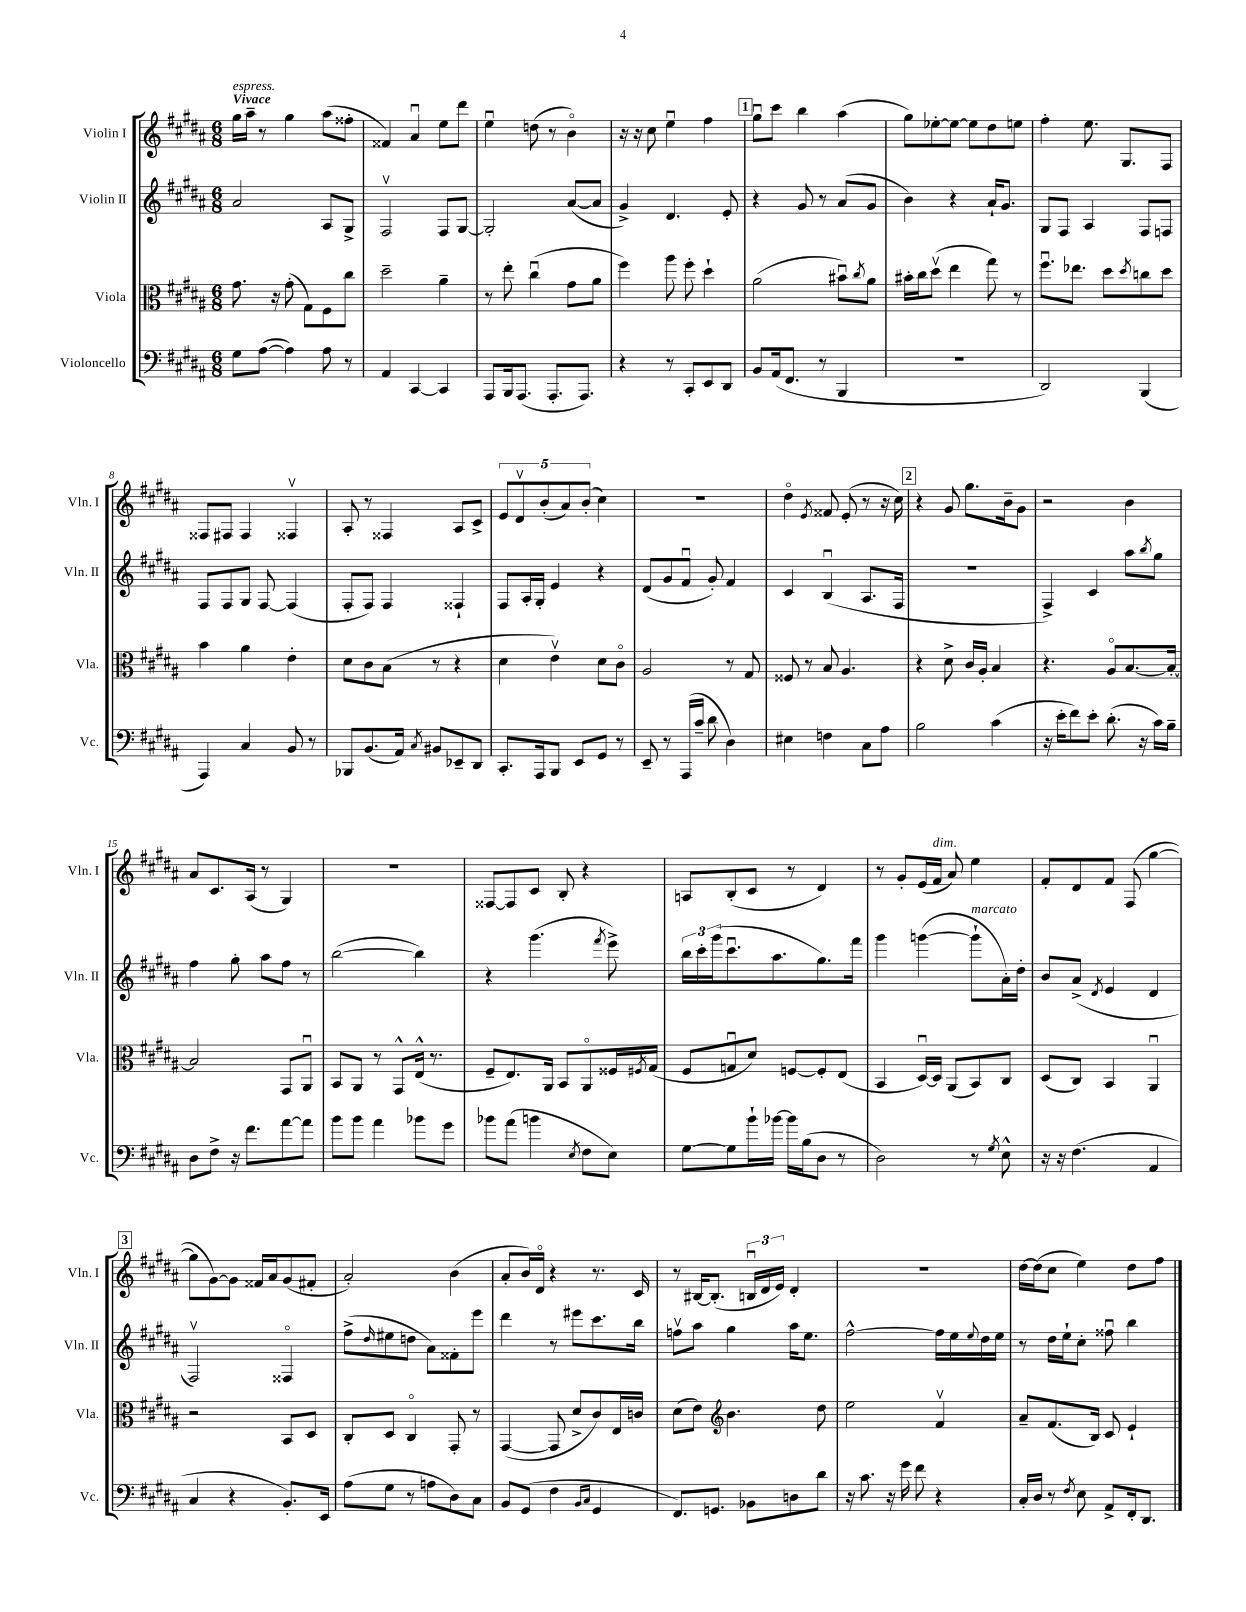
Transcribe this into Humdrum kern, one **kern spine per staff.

**kern	**kern	**kern	**kern
*part4	*part3	*part2	*part1
*staff4	*staff3	*staff2	*staff1
*I"Violoncello	*I"Viola	*I"Violin II	*I"Violin I
*I'Vc.	*I'Vla.	*I'Vln. II	*I'Vln. I
*clefF4	*clefC3	*clefG2	*clefG2
*k[f#c#g#d#a#]	*k[f#c#g#d#a#]	*k[f#c#g#d#a#]	*k[f#c#g#d#a#]
*M6/8	*M6/8	*M6/8	*M6/8
=1	=1	=1	=1
!	!	!	!LO:TX:a:B:t=Vivace
!	!	!	!LO:TX:a:i:t=espress.
8G#\L	8.g#\	2a#/	16gg#\LL
.	.	.	16aa#~\JJ
([8A#\J	.	.	8r
.	16r	.	.
4A#\])	(8g#'\	.	4gg#\
.	8G#\L)	.	.
8A#\	8F#\	8A#/L	(8aa#\L
8r	8cc#\J	8G#^/J	8ff##X'\J
=2	=2	=2	=2
4AA#/	2dd#~\	2F#v/	4f##X/)
[4CC#/	.	.	4a#u/
4CC#/]	4a#~\	8F#/L	8ee\L
.	.	[8G#/J	8ddd#\J
=3	=3	=3	=3
8AAA#/L	8r	2G#'/]	4eeu\
16BBB/k	8ee'\	.	.
(8.AAA#/J	.	.	.
.	(4cc#u\	.	(8ddn\
8.AAA#'/L	.	.	8r
.	8g#\L	([8a#/L	4b\)
8.AAA#/J)	.	.	.
.	8a#\J	8a#/J]	.
=4	=4	=4	=4
4r	4ff#\)	4g#^/)	16r
.	.	.	16r
.	.	.	8cc#\
8r	8aa#\	4.d#/	4eeu\
8CC#'/L	8ff#'\	.	.
8EE/	4dd#`\	.	4ff#\
8DD#/J	.	8e'/	.
!!LO:REH:place=s1:t=1
=5	=5	=5	=5
8BB/L	(2a#\	4r	8gg#u\L
(16AA#/k	.	.	8ccc#\J
8.FF#/J	.	.	.
.	.	8g#/	4bb\
8r	.	8r	.
4BBB/	8b#Xu\L)	(8a#/L	(4aa#\
.	8qcc#/	.	.
.	8a#\J	8g#/J	.
=6	=6	=6	=6
2.r	16b#X'\LL	4b\)	8gg#\L)
.	16cc#\J	.	.
.	(8dd#v\J	.	[8ee-X'\
.	4ee\	4r	8ee-\J_
.	.	.	8ee-\L]
.	8gg#\)	16a#`/KL	8dd#\
.	.	8.g#/J	.
.	8r	.	8een\J
=7	=7	=7	=7
2DD#/)	8.ff#u\L	8G#/L	4ff#'\
.	.	8F#/J	.
.	8.ee-X\J	.	.
.	.	4A#/	8.ee\
.	8dd#\L	.	.
.	.	.	8.G#/L
.	8qdd#/	.	.
(4BBB/	8ccn\	8F#/L	.
.	8dd#\J	8Fn/J	8F#/J
!!LO:LB:g=z
=8	=8	=8	=8
4AAA#/)	4b\	8F#/L	8F##X/L
.	.	8F#/	8F#X/J
4C#/	4a#\	8G#/J	4F#/
.	.	[8F#/	.
8BB/	4e'\	(4F#/]	4F##Xv/
8r	.	.	.
=9	=9	=9	=9
8BBB-X/L	8d#\L	8F#'/L	8A#'/
(8.BB/	8c#\	8F#/J)	8r
.	(8B\J	4F#/	4F##X/
16AA#/Jk)	.	.	.
8qC#/	.	.	.
8BB#X/L	8r	.	.
8EE-X~/	4r	4F##X`/	8A#/L
8DD#/J	.	.	8c#^/J
=10	=10	=10	=10
8.CC#'/L	4d#\	8F#/L	10e/L
.	.	.	10d#v/
.	.	16A#'/L	.
16AAA#/k	.	16G#'/JJ	.
.	.	.	(10b'/
8BBB/J	4ev\)	4e/	.
.	.	.	10a#/)
8EE/L	.	.	.
.	.	.	(10b'/J
8GG#/J	8d#\L	4r	4cc#\)
8r	8c#\J	.	.
=11	=11	=11	=11
8EE~/	2A#/	(8d#/L	2.r
8r	.	8g#/	.
(16AAA#/LL	.	8f#u/J	.
16c#~/JJ	.	.	.
8d#\	.	8g#'/)	.
4D#\)	8r	4f#/	.
.	8G#/	.	.
=12	=12	=12	=12
4E#X\	8F##X/	4c#/	4dd#\
.	8r	.	.
.	.	.	8qe/
4Fn\	8B/	(4Bu/	8f##X/
.	4.A#/	.	(8e'/
8C#\L	.	8.A#/L	8r
8A#\J	.	.	16r
.	.	16F#/Jk	16cc#\)
!!LO:REH:place=s1:t=2
=13	=13	=13	=13
2B\	4r	2.r	4r
.	8d#^\	.	8g#/
.	16c#/LL	.	8.gg#\L
.	16A#'/JJ	.	.
(4c#\	4B/	.	.
.	.	.	16b~\k
.	.	.	8g#\J
=14	=14	=14	=14
16r	4.r	4F#^/)	2r
16e'\KL	.	.	.
8f#\)	.	.	.
8e'\J	.	4c#/	.
(8.d#'\	8A#/L	.	.
.	[8.B/	8aa#\L	4b\
16r	.	.	.
.	.	8qbb/	.
16c#\LL)	.	8gg#\J	.
16B~\JJ	16B'/Jk_	.	.
!!LO:LB:g=z
=15	=15	=15	=15
8D#\L	2B/]	4ff#\	8a#/L
8F#^\J	.	.	8.c#/
16r	.	8gg#'\	.
8.f#\L	.	.	(16A#/Jk
.	.	8aa#\L	8r
[8a#\	8GG#/L	8ff#\J	4G#/)
8a#\J]	8AA#u/J	8r	.
=16	=16	=16	=16
8b\L	8BB/L	([2bb\	2.r
8b\J	8AA#/J	.	.
4a#\	8r	.	.
.	8GG#^^/L	.	.
8b-X\L	(16E^^/Jk	4bb\])	.
.	8.r	.	.
8g#\J	.	.	.
=17	=17	=17	=17
8b-X\L	8F#~/L	4r	[8F##X/L
(8a#\J	8.E/)	.	8F##/]
4bn\	.	(4.ggg#\	8c#/J
.	16AA#/Jk	.	.
.	8BB/L	.	8B'/
8qE/	.	.	.
8F#\L	8AA#/	.	4r
.	.	8qfff#/	.
8E\J)	16F##X/L	8eee^\)	.
.	8qF#X/	.	.
.	(16G#/JJ	.	.
=18	=18	=18	=18
[8G#\L	8F#/L	24bb\LL	8An/L
.	.	24ccc#'\	.
.	.	(24ggg#\J	.
8G#\]	8Gnu/	8.ccc#u\	(8B'/
16b`\L	8d#/J)	.	8c#/J
[16b-X\JJ	.	8.aa#\	.
16b-\LL]	[8Fn/L	.	8r
(16B\J	.	.	.
8D#\J	8F'/]	8.gg#\)	4d#/)
8r	(8E/J	.	.
.	.	16fff#\Jk	.
=19	=19	=19	=19
2D#\)	4BB/	4ggg#\	8r
.	.	.	8g#'/L
.	[16D#u/LL)	([4gggn\	(16e/L
!	!	!	!LO:TX:a:i:t=dim.
.	16D#/JJ]	.	16f#/JJ
.	(8AA#/L	.	8a#/)
!	!	!LO:TX:a:i:t=marcato	!
8r	8BB/)	8ggg`\L]	4ee\
8qG#/	.	.	.
8E^^\	8C#/J	16a#'\L)	.
.	.	16dd#'\JJ	.
=20	=20	=20	=20
16r	(8D#/L	8b/L	8f#'/L
16r	.	.	.
(4.F#\	8C#/J)	(8a#^/J	8d#/
.	.	8qd#/	.
.	4BB/	4e/	8f#/J
.	.	.	(8F#/
4AA#/	4AA#u/	4d#/	[4gg#\
!!LO:LB:g=z
!!LO:REH:place=s1:t=3
=21	=21	=21	=21
4C#/	2r	2F#v/)	8gg#\L]
.	.	.	[8g#\)
4r	.	.	8g#\J]
.	.	.	16f##X/LL
.	.	.	16a#/J
8.BB'/L)	8BB/L	4F##X/	(8g#/
.	8D#/J	.	8f#X'/J
16EE/Jk	.	.	.
=22	=22	=22	=22
(8A#\L	8C#'/L	(8ff#^\L	2a#'/)
.	.	16qqdd#/	.
8G#\J	8D#/J	8ee#X\	.
8r	4C#/	8ddn\J	.
8An\L	.	8a#\L)	.
8D#\)	8GG#'/	8f##X'\	(4b\
8C#\J	8r	8eee\J	.
=23	=23	=23	=23
8BB/L	([4GG#/	4ddd#\	8a#'/L
(8GG#/J	.	.	16b/L)
.	.	.	16d#/JJ
4F#\	8GG#/]	8r	4r
.	8d#^/L	8eee#X\L	.
16qqBB/LL	.	.	.
16qqC#/JJ	.	.	.
4GG#/	8c#/)	8.ccc#\	8.r
.	16E/L	.	.
.	16cn/JJ	16bb\Jk	16c#/
=24	=24	=24	=24
8.FF#/L)	(8d#\L	8ffnv\L	8r
.	8e\J)	8aa#\J	[16B#X/KL
8.GGn/J	.	.	(8.B#'/J]
*	*clefG2	*	*
.	4.b\	4gg#\	.
8BB-X\L	.	.	24Bnu/LL
.	.	.	24d#/
.	.	.	24e/JJ)
8Dn\	.	16aa#\KL	4d#'/
.	.	8.ee\J	.
8d#\J	8dd#\	.	.
=25	=25	=25	=25
16r	2ee\	[2ff#^^\	2.r
8.c#\	.	.	.
16r	.	.	.
16g#\	.	.	.
8f#\	.	.	.
4r	4f#v/	16ff#\LL]	.
.	.	16ee\	.
.	.	8qqee/	.
.	.	16dd#\	.
.	.	16ee\JJ	.
=26	=26	=26	=26
16C#'/LL	8a#~/L	8r	[16dd#\LL
16D#/JJ	.	.	(16dd#\J]
8r	(8.f#/	16dd#\LL	8cc#\J
.	.	16ee`\J	.
8qF#/	.	.	.
8E\	.	8cc#'\J	4ee\)
.	16B/Jk)	.	.
8AA#^/L	8c#/	8ff##Xu\	.
16FF#'/k	4e`/	4bb\	8dd#\L
8.DD#/J	.	.	.
.	.	.	8ff#\J
==	==	==	==
*-	*-	*-	*-
